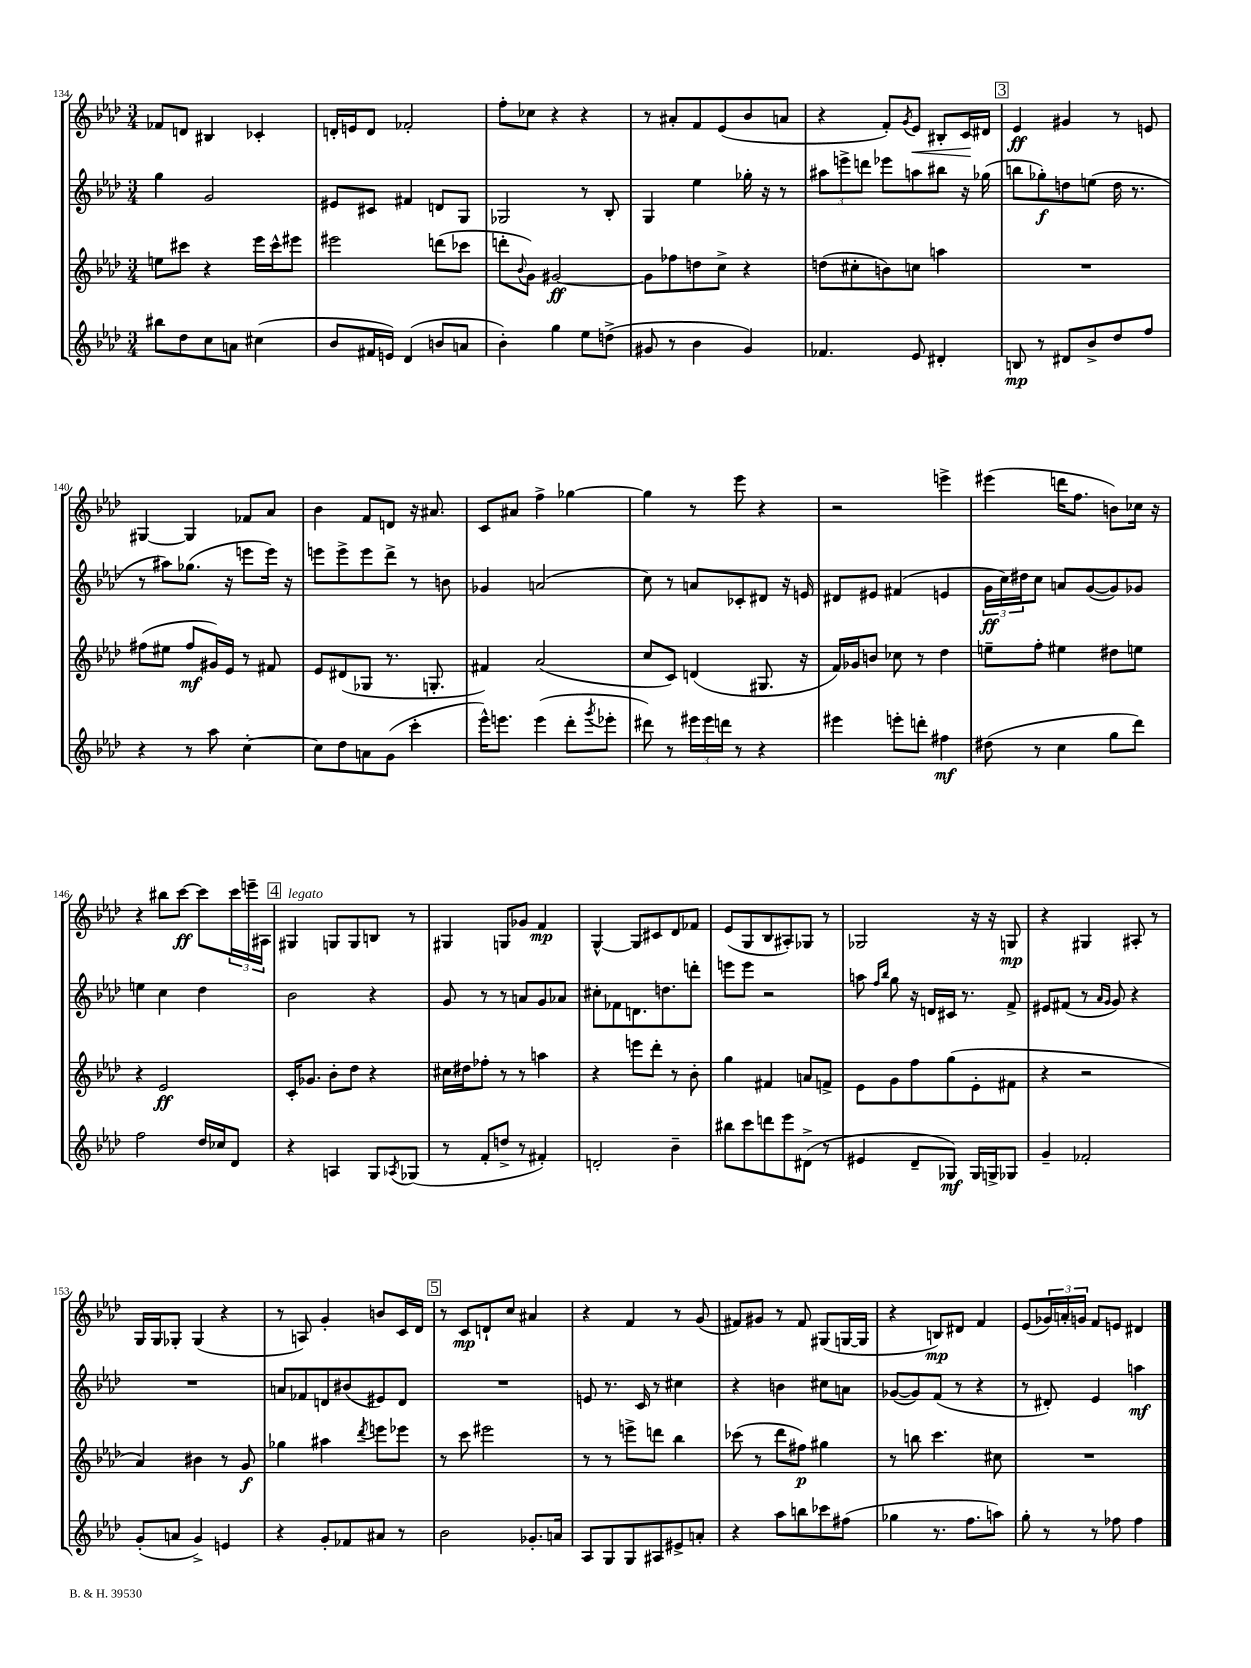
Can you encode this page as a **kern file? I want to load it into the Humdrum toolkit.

**kern	**kern	**kern	**kern
*staff4	*staff3	*staff2	*staff1
*clefG2	*clefG2	*clefG2	*clefG2
*k[b-e-a-d-]	*k[b-e-a-d-]	*k[b-e-a-d-]	*k[b-e-a-d-]
*M3/4	*M3/4	*M3/4	*M3/4
8bb#\L	8ee\L	4gg\	8f-/L
8dd-\	8ccc#\J	.	8d/J
8cc\	4r	2g/	4B#/
8a\J	.	.	.
(4cc#\	16eee-\LL	.	4c-'/
.	16ccc#^^\J	.	.
.	8eee#\J	.	.
=	=	=	=
8b-/L	2eee#\	8e#/L	16d'/LL
.	.	.	16e/J
16f#/L	.	8c#/J	8d/J
16e/JJ)	.	.	.
(4d-/	.	4f#/	2f-'/
8b/L	(8ddd\L	8d/L	.
8a/J	8ccc-\J	8G/J	.
=	=	=	=
4b-'\)	8ddd'\L	2G-/	8ff'\L
.	8qqb-/	.	.
.	8g\J)	.	8cc-\J
4gg\	[2g#/	.	4r
8ee-\L	.	8r	4r
(8dd^\J	.	8B-'/	.
=	=	=	=
8g#/	8g#\]L	4G/	8r
8r	8ff-\	.	8a#'/L
4b-\	8dd\	4ee-\	8f/
.	8cc^\J	.	(8e-/
4g#/)	4r	16gg-'\	8b-/
.	.	16r	.
.	.	8r	8a/J
=	=	=	=
4.f-/	(8dd\L	12aa#\L	4r
.	.	12eee^\	.
.	8cc#'\	.	.
.	.	12ddd\J	.
.	8b\)	8eee-\L	8f'/L)
.	.	.	8qg/
8e-/	8cc\J	8aa\	8e-/J
4d#'/	4aa\	8bb#\J	8B#'/L
.	.	16r	16c/L
.	.	(16gg-\	16d#/JJ
=	=	=	=
8B/	2.r	8bb\L	4e-/
8r	.	8gg-'\)	.
8d#/L	.	8dd\	4g#/
8b-^/	.	(8ee\J	.
8dd-/	.	16dd\	8r
.	.	8.r	.
8ff/J	.	.	8e/
=	=	=	=
4r	(8ff#\L	8r	[4G#/
.	8ee#\J	8aa#\L)	.
8r	8ff#/L	(8.gg-\J	4G#/]
8aa-\	16g#/L)	.	.
.	16e-/JJ	16r	.
[4cc'\	8r	8eee\L	8f-/L
.	8f#/	16eee\Jk)	8a-/J
.	.	16r	.
=	=	=	=
8cc\]L	8e-/L	8eee\L	4b-\
8dd-\	(8d#/	8eee^\	.
8a\	8G-/J	8eee\	8f/L
(8g\J	8.r	8ddd-^\J	8d/J
4ccc'\	.	8r	16r
.	8.G'/	.	8.a#/
.	.	8b\	.
=	=	=	=
16eee-^^\LK)	4f#/)	4g-/	8c/L
8.eee\J	.	.	.
.	.	.	8a#/J
(4eee\	(2a-/	(2a/	4ff^\
8ddd-'\L	.	.	[4gg-\
8qggg/	.	.	.
8eee-'\J	.	.	.
=	=	=	=
8ddd#\)	8cc/L	8cc\)	4gg-\]
8r	8c/J)	8r	.
24eee#\LL	(4d/	8a/L	8r
24eee#\	.	.	.
24ddd\JJ	.	.	.
8r	.	8c-'/	8eee-\
4r	8.G#/	8d#/J	4r
.	.	16r	.
.	16r	16e/	.
=	=	=	=
4eee#\	16f/LL)	8d#/L	2r
.	16g-/J	.	.
.	8b/J	8e#/J	.
8eee'\L	8cc-\	(4f#/	.
8ddd'\J	8r	.	.
4ff#\	4dd-\	4e/	4eee^\
=	=	=	=
(8dd#\	8ee~\L	24g\LL	(4eee#\
.	.	24cc\)	.
.	.	24dd#\J	.
8r	8ff'\J	8cc\J	.
4cc\	4ee#\	8a/L	16ddd\LK
.	.	.	8.ff\J
.	.	([8g/	.
8gg\L	8dd#\L	8g/])	8b\L)
8ddd-\J)	8ee\J	8g-/J	16cc-\Jk
.	.	.	16r
=	=	=	=
2ff\	4r	4ee\	4r
.	2e-/	4cc\	8bb#\L
.	.	.	[8ccc\J
16dd-/LL	.	4dd-\	8ccc\]L
16cc-/J	.	.	.
8d-/J	.	.	24ccc\L
.	.	.	24eee~\
.	.	.	24A#\JJ
=	=	=	=
4r	16c'/LK	2b-\	4G#/
.	8.g-/J	.	.
4A/	8b-'\L	.	8G/L
.	8dd-\J	.	8G/
8G/L	4r	4r	8B/J
8qA-/	.	.	.
(8G-/J	.	.	8r
=	=	=	=
8r	16cc#\LL	8g/	4G#/
.	16dd#\J	.	.
8f'/L	8ff-'\J	8r	.
8dd^/J	8r	8r	8G/L
8r	8r	8a/L	8g-/J
4f#'/)	4aa\	8g/	4f/
.	.	8a-/J	.
=	=	=	=
2d'/	4r	8cc#'\L	[4G^^/
.	.	8f-\	.
.	8eee\L	8.d\	8G/]L
.	8ddd-'\J	.	8c#/
.	.	8.dd\	.
4b-~\	8r	.	8d-/
.	8b-'\	8ddd'\J	8f-/J
=	=	=	=
8bb#\L	4gg\	8eee\L	(8e-/L
8ccc\	.	8eee\J	8G/
8ddd\	4f#/	2r	8B-/
8eee-\	.	.	8A#'/)
(8d#^\J	8a/L	.	8G-/J
8r	8f^/J	.	8r
=	=	=	=
4e#/	8e-\L	8aa\	2G-/
.	.	16qqff/LL	.
.	.	16qqbb-/JJ	.
.	8g\	8gg\	.
8d-~/L	8ff\	16r	.
.	.	16d/LL	.
8G-/J)	(8gg\	16c#/JJ	.
.	.	8.r	.
16G-/LL	8e-'\	.	16r
16G^/J	.	.	16r
8G-/J	8f#\J	8f^/	8G/
=	=	=	=
4g~/	4r	8e#/L	4r
.	.	(8f#/J	.
2f-'/	2r	8r	4G#/
.	.	16qqa-/LL	.
.	.	16qqg/JJ	.
.	.	8g/)	.
.	.	4r	8A#'/
.	.	.	8r
=	=	=	=
(8g'/L	4a-/)	2.r	16G/LL
.	.	.	16G/J
8a/J	.	.	8G-'/J
4g^/)	4b#\	.	(4G-/
4e/	8r	.	4r
.	8g/	.	.
=	=	=	=
4r	4gg-\	8a/L	8r
.	.	8f-/	8A/)
8g'/L	4aa#\	8d/	4g'/
8f-/	.	(8b#/	.
.	8qddd-/	.	.
8a#/J	8eee\L	8e#/)	8b/L
8r	8eee-\J	8d/J	16c/L
.	.	.	16d-/JJ
=	=	=	=
2b-\	8r	2.r	8r
.	8ccc\	.	8c/L
.	2eee#\	.	8d`/
.	.	.	8cc/J
8.g-'/L	.	.	4a#/
16a/Jk	.	.	.
=	=	=	=
8A-/L	8r	8e/	4r
8G/	8r	8.r	.
8G/	8eee^\L	.	4f/
.	.	16c/	.
8A#/	8ddd\J	8r	.
8e#^/	4bb-\	4cc#\	8r
8a'/J	.	.	(8g/
=	=	=	=
4r	(8ccc-\	4r	8f#/L)
.	8r	.	8g#/J
8aa-\L	8ddd-\L	4b\	8r
8bb\	8ff#\J)	.	8f#/
8ccc-\	4gg#\	8cc#\L	(8G#/L
(8ff#\J	.	8a\J	[16G/L
.	.	.	16G/]JJ
=	=	=	=
4gg-\	8r	([8g-/L	4r
.	8bb\	8g-/])	.
8.r	4.ccc\	(8f/J	8B/L)
.	.	8r	8d#/J
8.ff\L	.	.	.
.	.	4r	4f/
8aa\J)	8cc#\	.	.
=	=	=	=
8gg'\	2.r	8r	(8e-/L
8r	.	8d#'/)	24g-/L)
.	.	.	24a'/
.	.	.	24g/JJ
8r	.	4e-/	8f/L
8ff-\	.	.	8e/J
4ff-\	.	4aa\	4d#/
==	==	==	==
*-	*-	*-	*-
